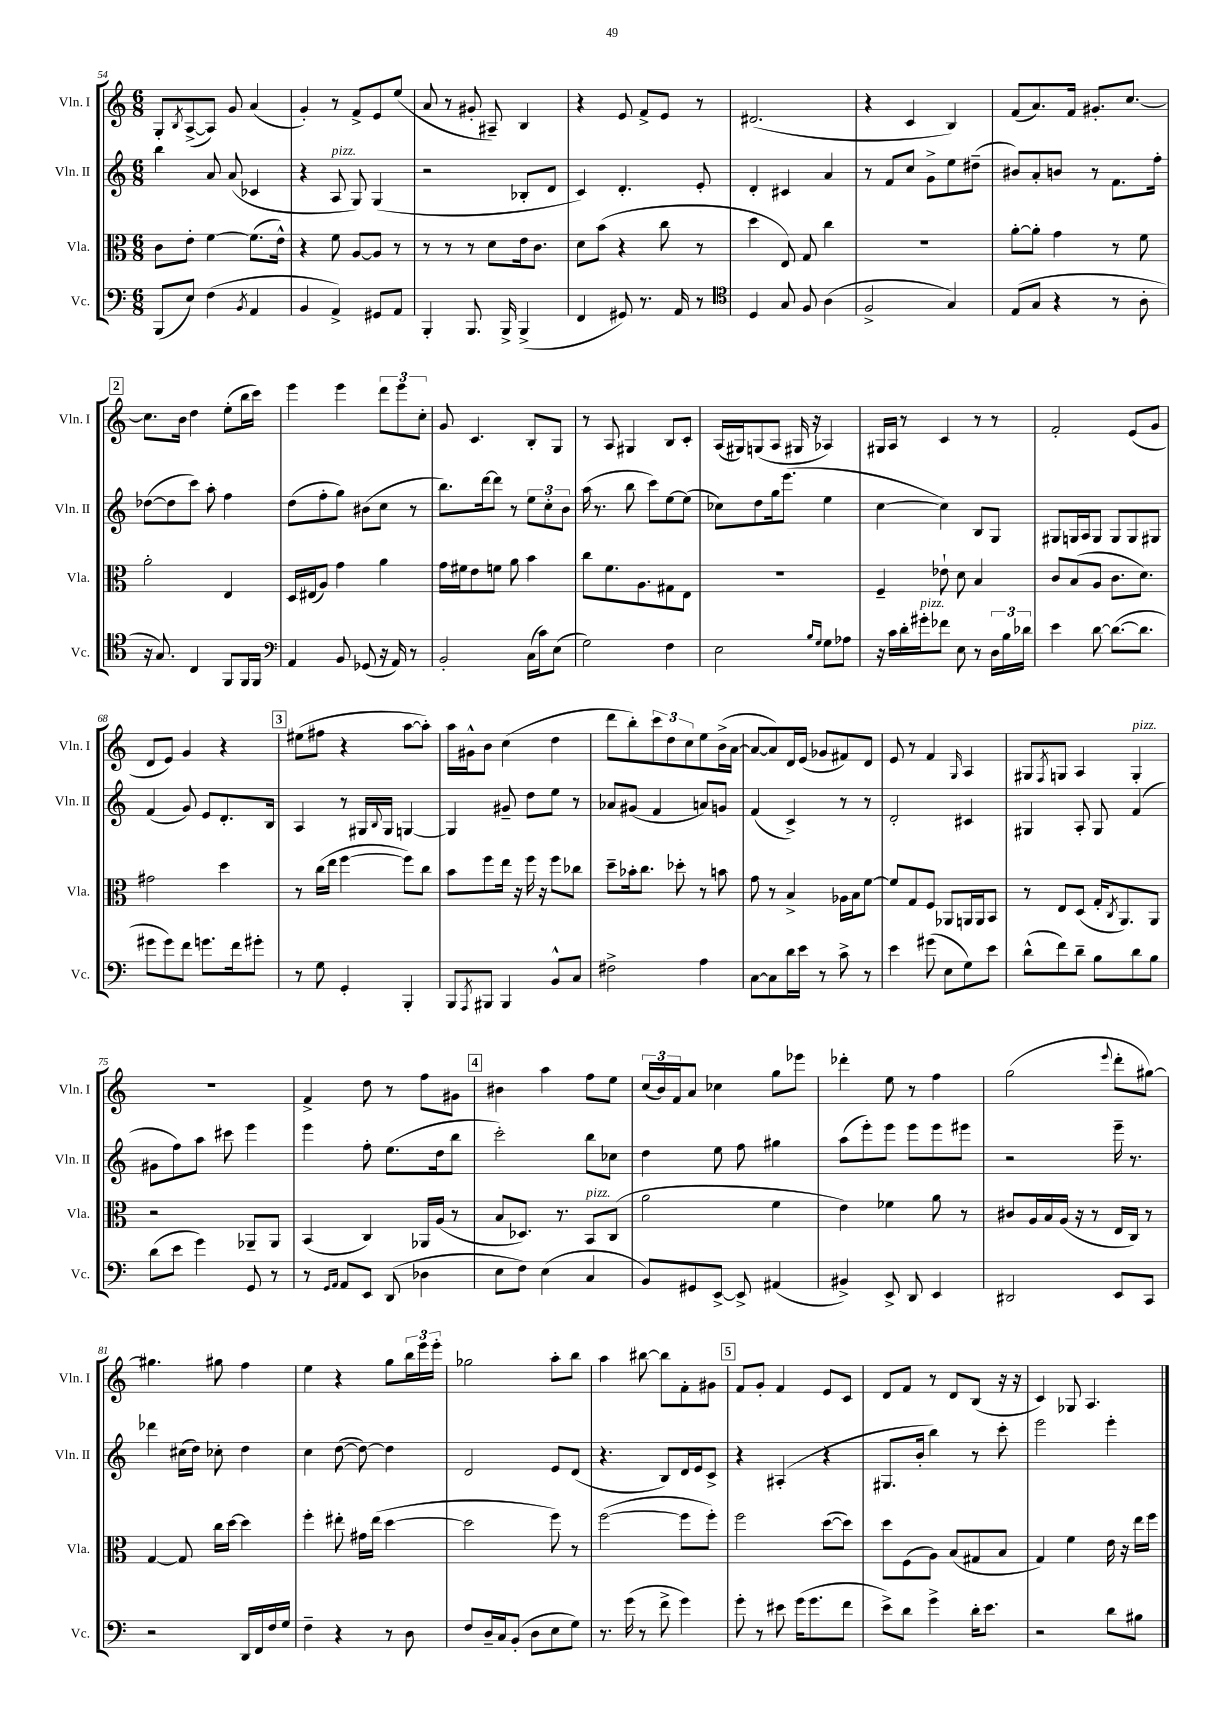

**kern	**kern	**kern	**kern
*part4	*part3	*part2	*part1
*staff4	*staff3	*staff2	*staff1
*I"Vc.	*I"Vla.	*I"Vln. II	*I"Vln. I
*I'Vc.	*I'Vla.	*I'Vln. II	*I'Vln. I
*clefF4	*clefC3	*clefG2	*clefG2
*k[]	*k[]	*k[]	*k[]
*M6/8	*M6/8	*M6/8	*M6/8
=54	=54	=54	=54
(8BBB/L	8c\L	4bb\	8G'/L
.	.	.	8qB/
8E/J)	8e'\J	.	([8A^/
(4F\	[4f\	8a/	8A/J])
.	.	(8a/	8g/
8qBB/	.	.	.
4AA/	(8.f\L]	4c-X/	(4a/
.	16e^^\Jk)	.	.
=55	=55	=55	=55
4BB/	4r	4r	4g'/)
!	!	!LO:TX:a:i:t=pizz.	!
4AA^/)	8f\	8A/	8r
.	[8A/L	8G/)	8f^/L
8GG#X/L	8A/J]	(4G/	8e/
8AA/J	8r	.	(8ee/J
=56	=56	=56	=56
4BBB'/	8r	2r	8a/
.	8r	.	8r
8.BBB/	8r	.	8g#X'/
.	8d\L	.	8A#X~/)
16BBB^/	.	.	.
(4BBB^/	16e\k	8B-X'/L	4B/
.	8.c\J	.	.
.	.	8d/J	.
=57	=57	=57	=57
4FF/	8d\L	4c/)	4r
.	(8b\J	.	.
8GG#X/)	4r	4.d'/	8e/
8.r	.	.	8f^/L
.	8cc\	.	8e/J
16AA/	.	.	.
8r	8r	8e'/	8r
=58	=58	=58	=58
*clefC4	*	*	*
4D/	4dd\	4d'/	(2.d#X/
8G/	8E/)	4c#X/	.
8F/	8G/	.	.
(4A\	4cc\	4a/	.
=59	=59	=59	=59
2F^/	2.r	8r	4r
.	.	8f/L	.
.	.	8cc/J	4c/
.	.	8g^\L	.
4G/)	.	8ee\	4B/)
.	.	(8dd#X~\J	.
=60	=60	=60	=60
(8E/L	[8a'\L	8b#X/L)	(8f/L
8G/J	8a'\J]	8a'/	8.a/)
4r	4g\	8bn/J	.
.	.	.	16f/Jk
.	.	8r	8.g#X'/L
8r	8r	8.f\L	.
.	.	.	[8.cc/J
8A'\	8f\	.	.
.	.	16ff'\Jk	.
!!LO:LB:g=z
!!LO:REH:place=s1:t=2
=61	=61	=61	=61
16r	2a'\	([8dd-X\L	8.cc\L]
8.G/)	.	.	.
.	.	8dd-\]	.
.	.	.	16b\Jk
4C/	.	8ccc\J)	4dd\
.	.	8aa'\	.
8FF/L	4E/	4ff\	(8ee'\L
16FF/L	.	.	16bb\L
16FF/JJ	.	.	16ccc\JJ)
=62	=62	=62	=62
*clefF4	*	*	*
4AA/	16D/LL	(8dd\L	4eee\
.	(16E#X/J	.	.
.	8A/J)	8ff'\	.
8BB/	4g\	8gg\J)	4eee\
(8GG-X/	.	(8b#X\L	.
16r	4a\	8cc\J	12ddd\L
16AA/)	.	.	.
.	.	.	12eee\
8r	.	8r	.
.	.	.	12cc'\J
=63	=63	=63	=63
2BB'/	16g\LL	8.bb\L)	8g/
.	16f#X\J	.	.
.	8e\	.	4.c/
.	.	[16ddd\k	.
.	8fn\J	8ddd\J]	.
.	8a\	8r	.
(16C\LL	4b\	12ee\L	8B'/L
16c\J)	.	.	.
.	.	12cc'\	.
(8E\J	.	.	8G/J
.	.	12b\J	.
=64	=64	=64	=64
2G\)	8cc\L	(16aa\	8r
.	.	8.r	.
.	8.f\	.	8A/
.	.	8bb\	4G#X/
.	8.A\	.	.
.	.	8ccc\L)	.
4F\	8G#X\	[8ee\	8B/L
.	8E\J	(8ee\J]	8c'/J
=65	=65	=65	=65
2E\	2.r	8cc-X\L)	(16A/LL
.	.	.	16G#X/J)
.	.	8dd\	(8Gn/
.	.	16gg\k	8A/J
.	.	(8.eee\J	.
.	.	.	16G#X/
.	.	.	16r
16qqB/LL	.	.	.
16qqG/JJ	.	.	.
8G\L	.	4ee\	4A-X/)
8A-X\J	.	.	.
=66	=66	=66	=66
16r	4F~/	[4cc\	16G#X/LL
16c\LL	.	.	16A/JJ
16d'\	.	.	8r
!LO:TX:a:i:t=pizz.	!	!	!
16g#X'\J	.	.	.
8f-X\J	8e-X`\	4cc\])	4c/
8E\	8d\	.	.
8r	4B/	8B/L	8r
24D\LL	.	8G/J	8r
24B\	.	.	.
24d-X\JJ	.	.	.
=67	=67	=67	=67
4e\	8c/L	8G#X/L	2f'/
.	(8B/	16Gn/L	.
.	.	16A/J	.
[8d\	8A/J	8G/J	.
(8.d\L_	8.c\L	8G/L	.
.	.	8G/	(8e/L
8.d\J]	8.d\J)	.	.
.	.	8G#X/J	8g/J
!!LO:LB:g=z
=68	=68	=68	=68
8g#X\L	2g#X\	(4f/	8d/L
8g#\)	.	.	8e/J)
8f\J	.	8g/)	4g/
8.gn\L	.	8e/L	.
.	4dd\	8.d'/	4r
16f\k	.	.	.
8g#X'\J	.	.	.
.	.	16B/Jk	.
!!LO:REH:place=s1:t=3
=69	=69	=69	=69
8r	8r	4A/	(8ee#X\L
8G\	(16cc\LL	.	8ff#X\J
.	16ee\JJ	.	.
4GG'/	[4ff\	8r	4r
.	.	16G#X/LL	.
.	.	8qqB/	.
.	.	16G#/JJ	.
4BBB'/	8ff\L])	[4Gn/	[8aa\L
.	8cc\J	.	8aa'\J])
=70	=70	=70	=70
8BBB/L	8b\L	4G/]	16aa\LL
.	.	.	16g#X^^\J
8qAAA/	.	.	.
8BBB#X/J	8ff\	.	8b\J
4BBB#/	16ee\Jk	8g#X~/	(4cc\
.	16r	.	.
.	16ff\	8dd\L	.
.	16r	.	.
8BB^^/L	8ff\L	8ee\J	4dd\
8C/J	8cc-X\J	8r	.
=71	=71	=71	=71
2F#X^\	8dd~\L	8a-X/L	8ddd\L
.	16b-X'\k	(8g#X/J	8bb'\)
.	8.cc\J	.	.
.	.	4f/	12ccc\
.	.	.	12dd\
.	8dd-X'\	.	.
.	.	.	12cc\
4A\	8r	8an/L)	8ee\
.	8bn\	8gn/J	(16b^\L
.	.	.	[16a\JJ
=72	=72	=72	=72
[8C\L	8g\	(4f/	8a/L_
8C\]	8r	.	8a/])
16d\L	4B^/	4c^/)	16d/L
16e\JJ	.	.	(16e/JJ
8r	.	.	8g-X/L
8c^\	16A-X\LL	8r	8f#X/)
.	16B\J	.	.
8r	[8f\J	8r	8d/J
=73	=73	=73	=73
4e\	8f/L]	2d'/	8e/
.	8G/	.	8r
(8g#X\	8F/J	.	4f/
8E\L	8AA-X/L	.	.
.	.	.	16qqG/
8G\)	16AAn/L	4c#X/	4A/
.	16AA/J	.	.
8e\J	8BB/J	.	.
=74	=74	=74	=74
(8d^^\L	8r	4G#X/	8G#X/L
.	.	.	8qF/
8f\)	8E/L	.	8Gn/J
8d~\J	(8D/J	8A'/	4A/
8B\L	16G'/KL	8G#/	.
.	8qC/	.	.
.	8.AA/)	.	.
!	!	!	!LO:TX:a:i:t=pizz.
8d\	.	(4f/	4G'/
8B\J	8AA/J	.	.
!!LO:LB:g=z
=75	=75	=75	=75
(8d\L	2r	8g#X\L	2.r
8e\J	.	8ff\)	.
4g\)	.	8aa\J	.
.	.	8ccc#X\	.
8GG/	8AA-X~/L	4eee\	.
8r	8AA-/J	.	.
=76	=76	=76	=76
8r	(4BB/	4eee\	4f^/
16qqGG/LL	.	.	.
16qqAA/JJ	.	.	.
8AA/L	.	.	.
8EE/J	4C/)	8ff'\	8dd\
(8DD/	.	(8.ee\L	8r
4D-X\	16AA-X/LL	.	8ff\L
.	(16A/JJ	16dd\k	.
.	8r	8bb\J	8g#X\J
!!LO:REH:place=s1:t=4
=77	=77	=77	=77
8E\L	8B/L	2ccc'\)	4b#X\
8F\J)	8.D-X/J)	.	.
(4E\	.	.	4aa\
.	8.r	.	.
!	!LO:TX:a:i:t=pizz.	!	!
4C/	8BB/L	8bb\L	8ff\L
.	(8C/J	8cc-X\J	8ee\J
=78	=78	=78	=78
8BB/L)	2a\	4dd\	(24cc/LL
.	.	.	24b/)
.	.	.	24f/J
8GG#X/	.	.	8a/J
[8EE^/J	.	8ee\	4cc-X\
8EE^/]	.	8ff\	.
(4AA#X/	4f\	4gg#X\	8gg\L
.	.	.	8eee-X\J
=79	=79	=79	=79
4BB#X^/)	4e\)	(8aa\L	4ddd-X'\
.	.	8eee'\)	.
8EE^/	4f-X\	8eee\J	8ee\
8DD/	.	8eee\L	8r
4EE/	8a\	8eee\	4ff\
.	8r	8eee#X\J	.
=80	=80	=80	=80
2DD#X/	8c#X/L	2r	(2gg\
.	16A/L	.	.
.	16B/	.	.
.	(16A/JJ	.	.
.	16r	.	.
.	8r	.	.
.	.	.	8qqeee/
8EE/L	16E/LL	16eee~\	8ddd'\L
.	16C/JJ)	8.r	.
8CC/J	8r	.	[8gg#X\J)
!!LO:LB:g=z
=81	=81	=81	=81
2r	[4G/	4ddd-X\	4.gg#X\]
.	8G/]	(16cc#X\LL	.
.	.	16dd\JJ)	.
.	16cc\LL	8cc-X'\	8gg#X\
.	[16dd\JJ	.	.
16DD/LL	4dd\]	4dd\	4ff\
16FF/	.	.	.
16F/	.	.	.
16G/JJ	.	.	.
=82	=82	=82	=82
4F~\	4ff'\	4cc\	4ee\
4r	8ee#X'\	([8dd\	4r
.	16g#X\LL	8dd\_)	.
.	(16ee#\JJ	.	.
8r	[4dd\	4dd\]	8gg\L
8D\	.	.	24bb\L
.	.	.	24eee\
.	.	.	24eee'\JJ
=83	=83	=83	=83
8F/L	2dd\]	2d/	2gg-X\
16D~/L	.	.	.
16C/J	.	.	.
(8BB'/J	.	.	.
8D\L	.	.	.
8E\	8ff\)	8e/L	8aa'\L
8G\J)	8r	(8d/J	8bb\J
=84	=84	=84	=84
8.r	([2ff\	4.r	4aa\
(16g\	.	.	.
8r	.	.	[8bb#X\
8f^\	.	8B/L)	8bb#\L]
4g\)	8ff\L]	16d/L	8f'\
.	.	16e/J	.
.	8ff'\J)	8c^/J	8g#X\J
!!LO:REH:place=s1:t=5
=85	=85	=85	=85
8g'\	2ff\	4r	8f/L
8r	.	.	8g'/J
8e#X\	.	(4A#X'/	4f/
(16g\KL	.	.	.
8.g\	.	.	.
.	([8dd\L	4r	8e/L
8f\J	8dd\J])	.	8c/J
=86	=86	=86	=86
8e^\L)	8dd\L	8.G#X/L	8d/L
8d\J	(8F\	.	8f/J
.	.	16b'/Jk	.
4g^\	8A\J)	4bb\)	8r
.	(8B/L	.	8d/L
16d'\KL	8G#X/	8r	(8B/J
8.e\J	.	.	.
.	8B/J	8ccc'\	16r
.	.	.	16r
=87	=87	=87	=87
2r	4G/)	2eee\	4c/)
.	4f\	.	8G-X/
.	.	.	4.A/
8d\L	16e\	4eee'\	.
.	16r	.	.
8B#X\J	16ee\LL	.	.
.	16ff\JJ	.	.
==	==	==	==
*-	*-	*-	*-
